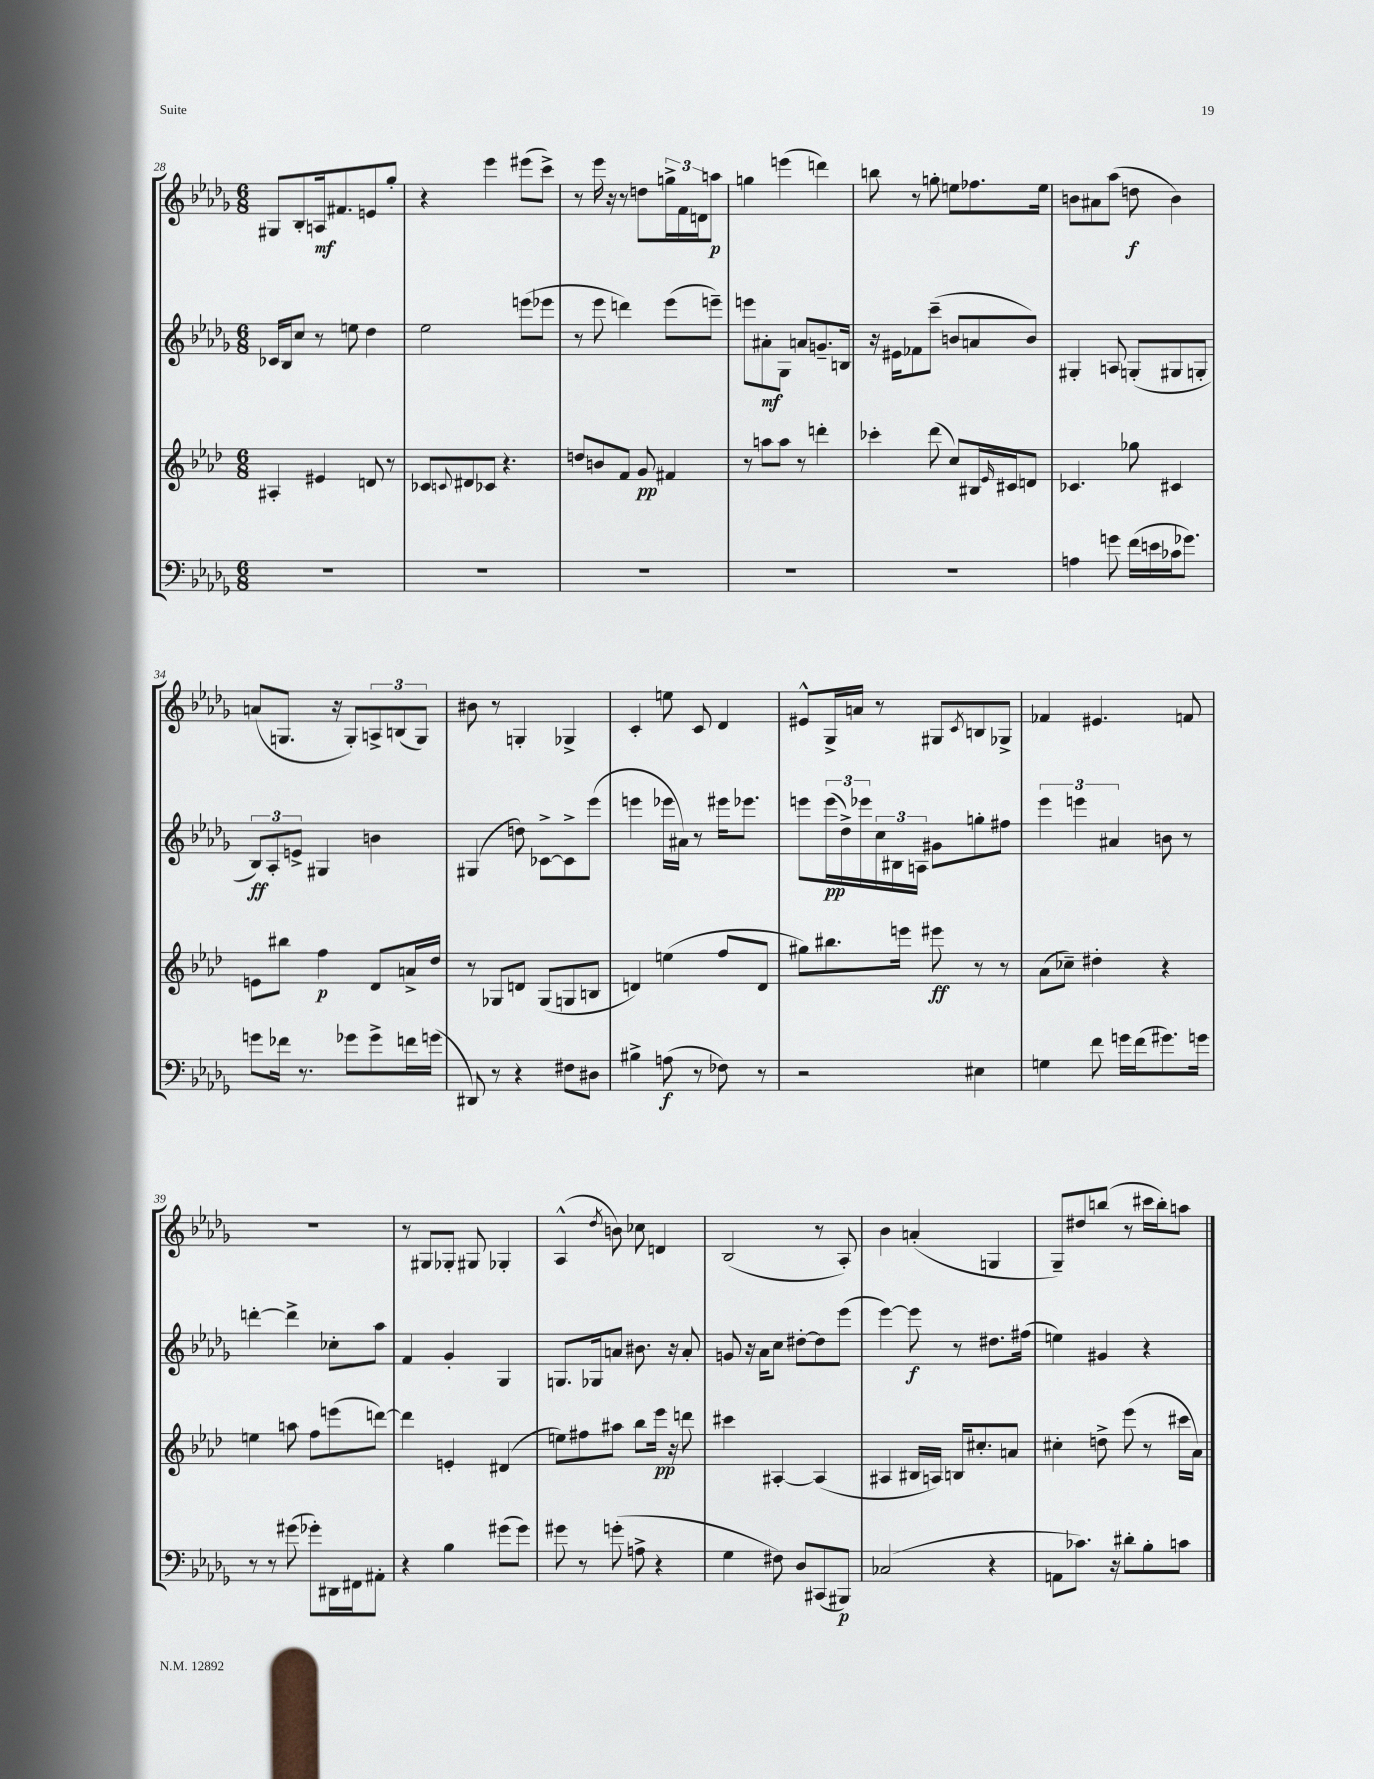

**kern	**kern	**kern	**kern
*staff4	*staff3	*staff2	*staff1
*clefF4	*clefG2	*clefG2	*clefG2
*k[b-e-a-d-g-]	*k[b-e-a-d-]	*k[b-e-a-d-g-]	*k[b-e-a-d-g-]
*M6/8	*M6/8	*M6/8	*M6/8
2.r	4A#'/	16c-/LL	8G#/L
.	.	16B-/J	.
.	.	8cc/J	8B-'/
.	4e#/	8r	16A/k
.	.	.	8.f#/
.	.	8ee\	.
.	8d/	4dd-\	8e/
.	8r	.	8gg-'/J
=	=	=	=
2.r	8c-/L	2ee-\	4r
.	8qqc/	.	.
.	8d#/	.	.
.	8c-/J	.	4eee-\
.	4.r	.	.
.	.	(8eee\L	(8eee#\L
.	.	8eee-\J	8ccc^\J)
=	=	=	=
2.r	8dd/L	8r	8r
.	8b/	8eee-\	16eee-\
.	.	.	16r
.	8f/J	4ddd\)	8r
.	8g/	.	8dd\L
.	4f#/	(8eee-\L	24gg^\L
.	.	.	24f\
.	.	.	24d\J
.	.	8eee~\J)	8aa\J
=	=	=	=
2.r	8r	8eee\L	4gg\
.	8aa\L	8a#'\	.
.	8aa\J	8G-\J	(4eee\
.	8r	8a/L	.
.	4ddd'\	8.g~/	4ddd\)
.	.	16B/Jk	.
=	=	=	=
2.r	4ccc-'\	16r	8bb\
.	.	16e#\LK	.
.	.	8f-\	8r
.	(8ddd-\	(8ccc~\J	8gg'\
.	8cc/L)	8b/L	8ee\L
.	16B#/L	8a/	8.ff-\
.	16qqe-/	.	.
.	16c#/J	.	.
.	8d/J	8b/J)	.
.	.	.	16ee\Jk
=	=	=	=
4A\	4.c-/	4G#'/	8b\L
.	.	.	8a#\
8g\	.	8A/	(8aa-\J
(16f\LL	8gg-\	(8G'/L	8dd\
16e\	.	.	.
16c-\J	4c#/	8G#/	4b\)
8.g-\J)	.	.	.
.	.	8G'/J	.
=	=	=	=
8g\L	8e\L	12B-/L)	(8a/L
.	.	12A-'/	.
16f-\Jk	8bb#\J	.	8.G/J
.	.	12e^/J	.
8.r	.	.	.
.	4ff\	4G#/	.
.	.	.	16r
8g-\L	.	.	8G'/L)
8g-^\	8d-/L	4b\	12A^/
.	.	.	(12B/
16f\L	16a^/L	.	.
.	.	.	12G/J)
(16g\JJ	16dd-/JJ	.	.
=	=	=	=
8DD#/)	8r	(4G#/	8b#\
8r	8G-/L	.	8r
4r	8d/J	8dd\)	4G'/
.	(8G-/L	[8c-^\L	.
8F#\L	8G/	8c-^\]	4G-^/
8D#\J	8B/J	(8eee-\J	.
=	=	=	=
4B#^\	4d/)	4eee\	4c'/
(8A\	(4ee\	16eee-\LL	8ee\
.	.	16a#\JJ)	.
8r	.	8r	8c/
8F-\)	8ff/L	16eee#\LK	4d-/
.	.	8.eee-\J	.
8r	8d/J	.	.
=	=	=	=
2r	8gg#\L)	8eee\L	8e#^^/L
.	8.bb#\	(24eee\L	16G-^/L
.	.	24dd-^\)	.
.	.	.	16a/JJ
.	.	24eee-\	.
.	.	24cc\	8r
.	.	24B#\	.
.	16eee\Jk	.	.
.	.	24A\JJ	.
.	8eee#\	8g#\L	8G#/L
.	.	.	8qc/
4E#\	8r	8gg'\	8B/
.	8r	8ff#\J	8G-^/J
=	=	=	=
4G\	(8a-\L	6eee-\	4f-/
.	8cc-~\J)	.	.
.	.	6eee\	.
8f\	4dd#'\	.	4.e#/
.	.	6a#/	.
16g\LL	.	.	.
(16f\J	.	.	.
8.g#\)	4r	8b\	.
.	.	8r	8f/
16g\Jk	.	.	.
=	=	=	=
8r	4ee\	[4ddd'\	2.r
8r	.	.	.
(8g#\	8aa\	4ddd^\]	.
8g-'\L)	8ff\L	.	.
16DD#\L	(8eee\	8cc-'\L	.
16FF#\J	.	.	.
8AA#'\J	[8ddd\J)	8aa-\J	.
=	=	=	=
4r	4ddd\]	4f/	8r
.	.	.	8G#/L
4B-\	4e'/	4g-'/	8G-'/J
.	.	.	8G#/
(8g#\L	(4d#/	4G-/	4G-'/
8g#\J)	.	.	.
=	=	=	=
8g#\	8ee\L)	8.G/L	(4A-^^/
8r	8ff#\	.	.
.	.	16G-/k	.
.	.	.	8qdd-/
(8g'\	8aa#\J	8a/J	8b\)
8A^\	8bb-\L	8.b#\	8cc-\
4r	16eee-\Jk	.	4d/
.	16r	16r	.
.	8ddd\	8a'/	.
=	=	=	=
4G-\	4ccc#\	8g/	(2B-/
.	.	16r	.
.	.	16a-\LK	.
8F#\)	[4A#'/	8cc\J	.
8D-/L	.	[8dd#'\L	.
(8CC#/	(4A#/]	8dd#\]	8r
8BBB#/J)	.	(8eee-\J	8A-'/)
=	=	=	=
(2C-/	4A#/	[4eee-\)	4b-\
.	16B#/LL	8eee-\]	(4a'/
.	16A/JJ)	.	.
.	16B/LK	8r	.
.	8.cc#'/	.	.
4r	.	8.dd#\L	4G/
.	8a/J	.	.
.	.	(16ff#\Jk	.
=	=	=	=
8AA\L	4cc#'\	4ee\)	8G-~/L)
8.c-\J)	.	.	8dd#/
.	8dd^\	4g#/	(8bb/J
16r	.	.	.
8d#'\L	(8eee-\	.	8r
8B-'\	8r	4r	16ccc#\LL
.	.	.	16bb'\J)
8c\J	16ccc#\LL	.	8aa\J
.	16a-\JJ)	.	.
==	==	==	==
*-	*-	*-	*-
